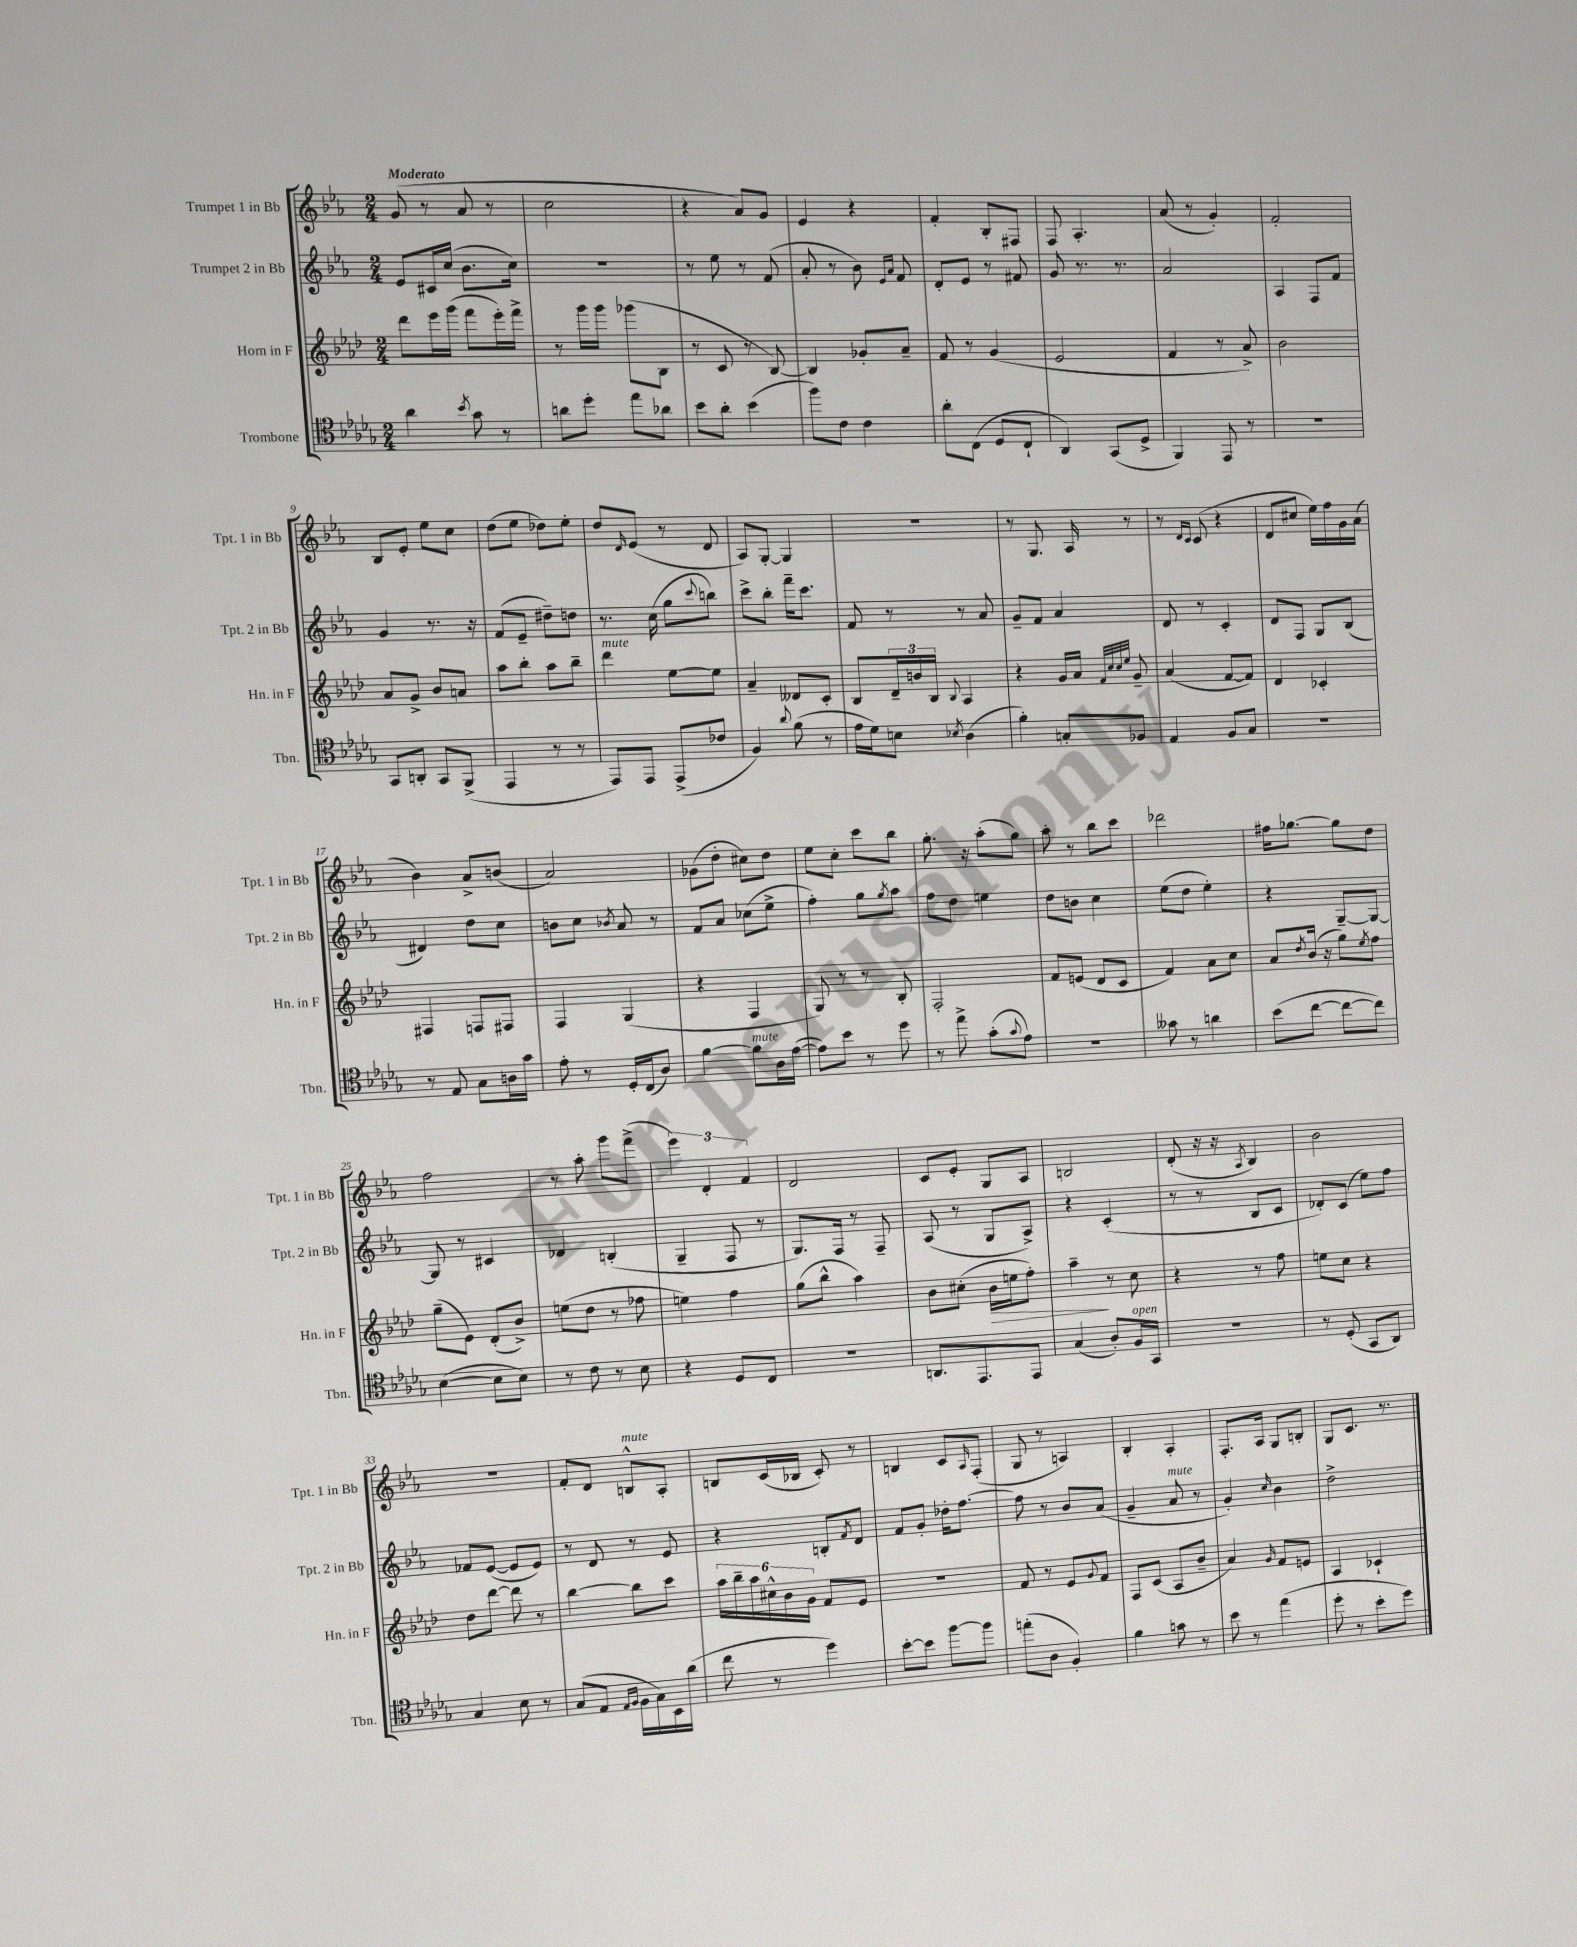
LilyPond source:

<<
\new StaffGroup <<
\new Staff = "s0" \with { instrumentName = "Trumpet 1 in Bb" shortInstrumentName = "Tpt. 1 in Bb" } {
    \clef treble \key ees \major \numericTimeSignature \time 2/4 \tempo "Moderato"
    g'8( r8 aes'8 r8 |
    c''2 |
    r4 aes'8) g'8 |
    ees'4 r4 |
    f'4-. bes8-. fis8 |
    f8 aes4.-. |
    aes'8( r8 g'4-.) |
    f'2-. |
    bes8 ees'8-. ees''8 c''8 |
    d''8( ees''8 des''8) ees''8-. |
    d''8 \grace { d'16 } ees'8( r8 d'8 |
    aes8) g8~-. g4 |
    R2 |
    r8 g8. aes16 r8 |
    r8 \grace { d'16 c'16 } c'8( r4 |
    d'8 cis''8 ees''16) f''16 g'16 aes'16( |
    bes'4) aes'8-> b'8( |
    aes'2) |
    ges'8( d''8-. cis''8) d''8 |
    ees''8 c''8-. c'''8 bes''8 |
    g''8.-. r16 aes''8-.( g''8) |
    aes''8-. r8 bes''8 c'''8 |
    des'''2 |
    fis''16 ges''8.~ ges''8 d''8 |
    f''2 |
    r8 aes''8-. g'''8 f'''8->( |
    \tuplet 3/2 { ees'''4) d'4-. f'4 } |
    d'2 |
    c'8 ees'8-. g8 aes8 |
    b2 |
    d'8-.( r16 r16 \acciaccatura { aes8 } bes4) |
    bes'2 |
    R2 |
    f'8-. d'8 b8-^^\markup { \italic "mute" } aes8-. |
    b8 c'16( bes16 c'8-.) r8 |
    b4 c'8 \grace { aes16 } f8-.( |
    g8 r8 a4) |
    bes4-. aes4-. |
    f8.-. aes16 g8 b8-. |
    g8 c'8. r8. \bar "|." |
}
\new Staff = "s1" \with { instrumentName = "Trumpet 2 in Bb" shortInstrumentName = "Tpt. 2 in Bb" } {
    \clef treble \key ees \major \numericTimeSignature \time 2/4
    ees'8 cis'16 c''16( bes'8. c''16) |
    R2 |
    r8 ees''8 r8 f'8( |
    aes'8-. r8 bes'8) \grace { ees'16 aes'16 } f'8 |
    d'8-. ees'8 r8 fis'8 |
    g'8 r8. r8. |
    aes'2 |
    aes4 f8 f'8 |
    g'4 r8. r16 |
    f'8( ees'8-- dis''8--) d''8 |
    r8. c''16( g''8 \appoggiatura { c'''8 } b''8) |
    c'''8-> bes''8-. f'''16-- c'''8. |
    f'8 r8 r8 aes'8 |
    g'8-- f'8 aes'4 |
    d'8 r8 c'4-. |
    d'8 f8 g8 bes8( |
    dis'4) d''8 c''8 |
    b'8 c''8 \acciaccatura { bes'8 } aes'8 r8 |
    f'8 aes'8 ces''8( ees''8-> |
    f''4-.) g''8 \acciaccatura { g''8 } aes''8 |
    f''8 d''8 e''4 |
    d''8 b'8 c''4 |
    ees''8( d''8 ees''4-.) |
    r4 g8~-- g8~ |
    g8 r8 cis'4 |
    des'4 b4-.( |
    g4-- f8 r8 |
    g8.) f16 r8 f8-- |
    aes8( r8 g8 aes8->) |
    r4 c'4-.( |
    r8 r8 bes8 c'8 |
    des'8-.) c'8( ees''8) f''8 |
    fes'8 ees'8~( ees'8 ees'8) |
    r8 d'8 r8 ees'8 |
    r4 b8-. \acciaccatura { f'8 } d'8 |
    f'8 g'8-. des''16-. f''8.~ |
    f''8 r8 bes'8 aes'8( |
    g'4-- aes'8^\markup { \italic "mute" } r8 |
    g'4-.) \grace { c''16 } bes'4 |
    d''2-> \bar "|." |
}
\new Staff = "s2" \with { instrumentName = "Horn in F" shortInstrumentName = "Hn. in F" } {
    \clef treble \key aes \major \numericTimeSignature \time 2/4
    des'''8 ees'''16 g'''16( f'''8 ees'''16-.) f'''16-> |
    r8 g'''16 g'''16 ges'''8( bes8 |
    r8 c'8 r8 bes8~) |
    bes4 ges'8-. aes'8-- |
    f'8 r8 g'4( |
    ees'2 |
    f'4 r8 aes'8->) |
    bes'2 |
    aes'8 g'8-> bes'8 a'8 |
    aes''8 bes''8-. aes''8 bes''8-- |
    des'''4^\markup { \italic "mute" } ees''8~ ees''8 |
    aes'4-- deses'8 c'8-. |
    bes8 \tuplet 3/2 { des'16-- b'16 bes16 } \appoggiatura { bes8 } aes4 |
    r4 g'16 aes'16 \grace { f'32 c''32 c''32 ees''32 } g'8-- |
    aes'4( f'8~ f'8) |
    des'4 ces'4-. |
    fis4 f8 fis8 |
    f4 g4( |
    r4 f4 |
    g8) r8 r8 bes8-. |
    f2-. |
    f'8 e'8( des'8 c'8 |
    f'4) aes'8 c''8 |
    aes'8 \acciaccatura { des''8 } bes'16( r16 g''8) \acciaccatura { ees''8 } f''8 |
    g''8--( ees'8) des'8-.( bes'8->) |
    e''8( des''8 r8 fes''8 |
    e''4) f''4 |
    g''8( bes''8-^ aes''4) |
    bes'8 cis''8-.( bes'16\> e''16 f''8-.) |
    aes''4--\! r8 c''8 |
    r4 r8 f''8 |
    e''8 c''8 r4 |
    des''8 des'''8~ des'''8 r8 |
    bes''4~ bes''8 c'''8 |
    \tuplet 6/4 { aes''16 bes''16-- aes''16 cis''16-^ bes'16 g'16 } f'8 ees'8 |
    R2 |
    f'8 r8 ees'8 \appoggiatura { g'8 } f'8 |
    f8 c'8( aes8 bes'8-- |
    aes'4) \grace { g'16 } f'8 e'8 |
    aes4 ces'4-! \bar "|." |
}
\new Staff = "s3" \with { instrumentName = "Trombone" shortInstrumentName = "Tbn." } {
    \clef tenor \key des \major \numericTimeSignature \time 2/4
    aes'4 \acciaccatura { bes'8 } ges'8 r8 |
    a'8 des''8-. ees''8 aes'8 |
    bes'8 aes'8-. bes'4( |
    f''8) c'8 c'4 |
    aes'8-. c8( des8 c8-! |
    aes,4) ges,8( des8-> |
    f,4) ees,8 r8 |
    r2 |
    ges,8 a,8-. ges,8 f,8->( |
    ees,4 r8 r8 |
    ees,8) ees,8 ees,8->( ces'8 |
    f4) \appoggiatura { aes'8 } f'8( r8 |
    ees'16 des'16) b8 \acciaccatura { bes8 } aes4( |
    f'4-.) g8-. fes8 |
    ees4 f8 ges8 |
    r2 |
    r8 ees8 ges8 a16 ges'16 |
    ees'8-. r8 des16-. c16( aes8) |
    f'4~ f'8^\markup { \italic "mute" } aes16 ees'16~( |
    ees'8) bes'8 r8 des''8 |
    r8 ees''8-> ges'8-.( \appoggiatura { ges'8 } ees'8) |
    r2 |
    geses'8 r8 a'4 |
    bes'8( c''8~ c''8~ c''8) |
    bes4~( bes8 bes8) |
    r8 c'8 r8 bes8 |
    r4 des8 c8 |
    R2 |
    a,8. ees,8. ees,8 |
    ges4( aes8-.) f16^\markup { \italic "open" } ges,16 |
    R2 |
    r8 des8-.( ges,8 aes,8) |
    ges4 bes8 r8 |
    ges8( ees8 \grace { ees16 f16 } f16 ges16) bes,16 aes'16( |
    c''8 r8 des''4) |
    bes'8~-. bes'8 f''8~ f''8 |
    e''8-.( aes8 f4-.) |
    f'4 g'8 r8 |
    bes'8 r8 ees''4( |
    des''8-. r8 bes'8-. des''8) \bar "|." |
}
>>
>>
